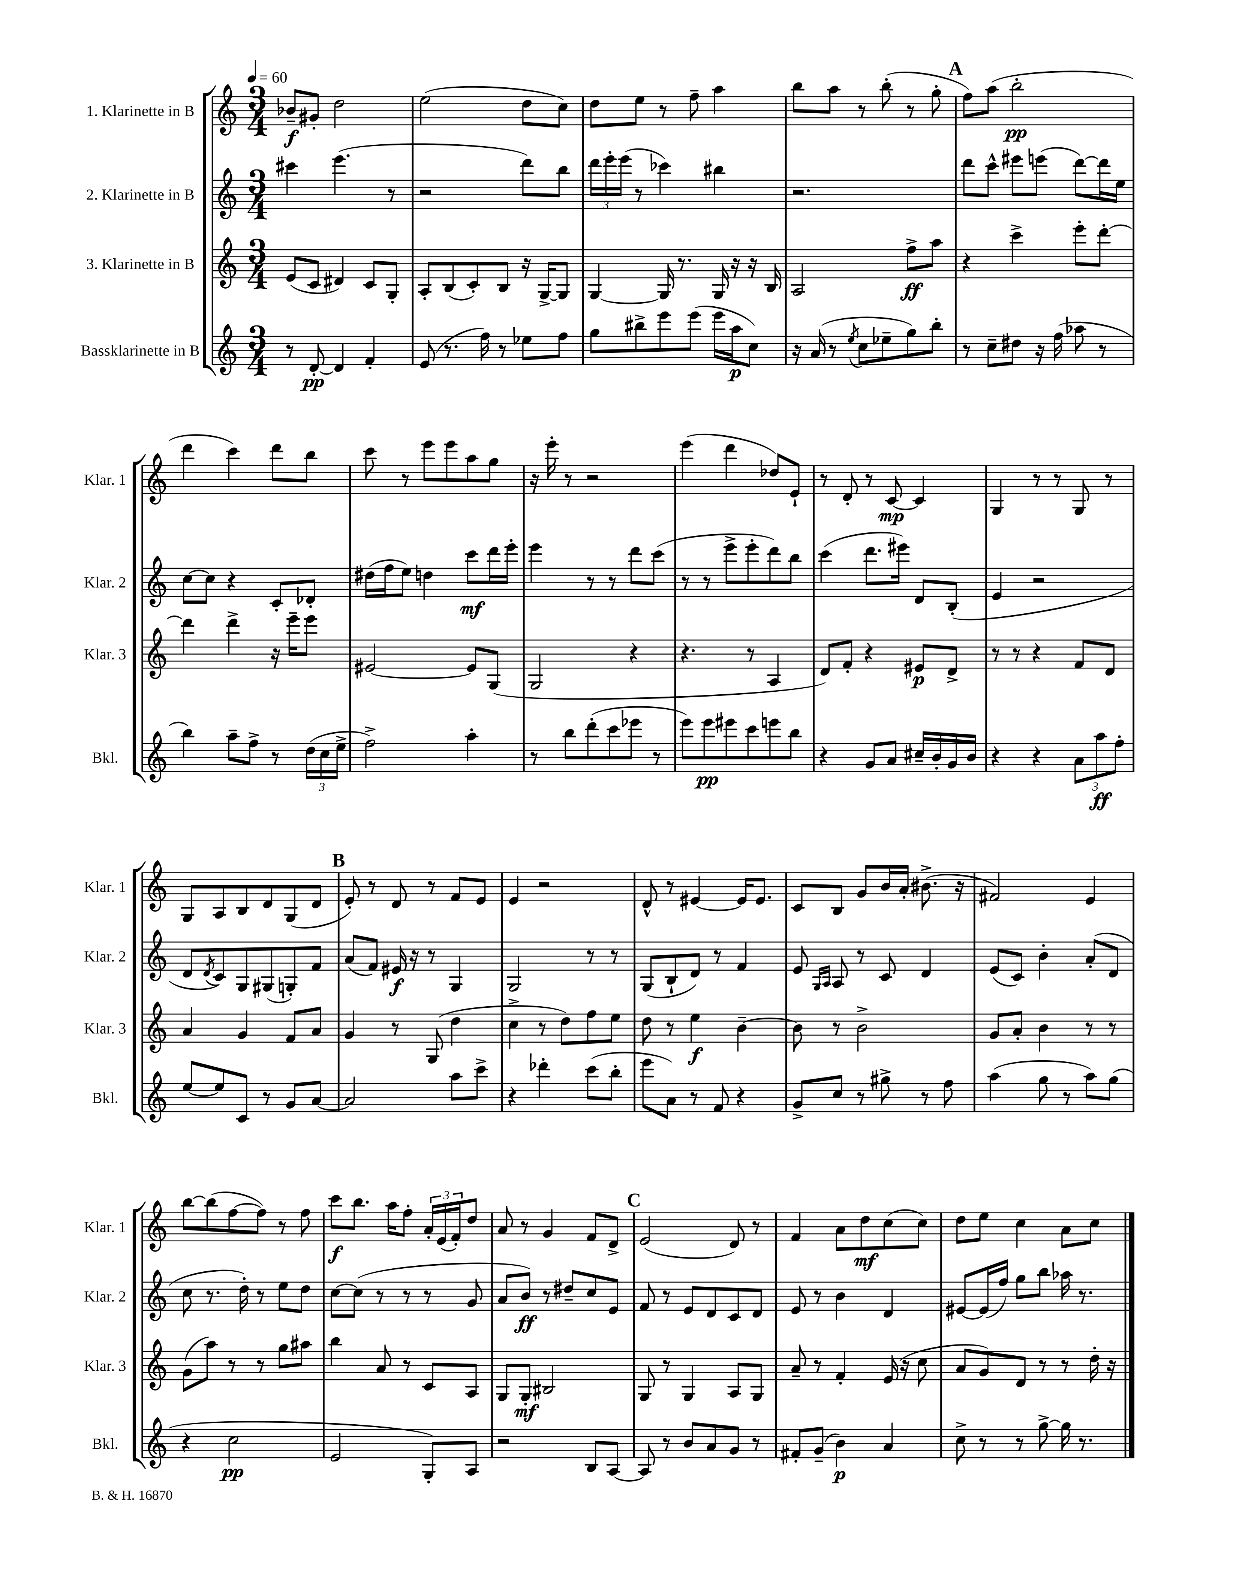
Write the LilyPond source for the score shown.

<<
\new StaffGroup <<
\new Staff = "s0" \with { instrumentName = "1. Klarinette in B" shortInstrumentName = "Klar. 1" } {
    \clef treble \key c \major \numericTimeSignature \time 3/4 \tempo 4 = 60
    bes'8--\f gis'8-. d''2 |
    e''2( d''8 c''8) |
    d''8 e''8 r8 f''8-- a''4 |
    b''8 a''8 r8 b''8-.( r8 g''8-. |
    \mark \markup { \bold "A" } f''8) a''8( b''2-.\pp |
    d'''4 c'''4) d'''8 b''8 |
    c'''8 r8 e'''8 e'''8 a''8 g''8 |
    r16 e'''16-. r8 r2 |
    e'''4( d'''4 des''8) e'8-! |
    r8 d'8-. r8 c'8~\mp c'4 |
    g4 r8 r8 g8 r8 |
    g8 a8 b8 d'8 g8( d'8 |
    \mark \markup { \bold "B" } e'8-.) r8 d'8 r8 f'8 e'8 |
    e'4 r2 |
    d'8-^ r8 eis'4~ eis'16 eis'8. |
    c'8 b8 g'8 b'16 a'16-. bis'8.->( r16 |
    fis'2) e'4 |
    b''8~ b''8( f''8~ f''8) r8 f''8 |
    c'''8\f b''8. a''16 f''8-. \tuplet 3/2 { a'16-. e'16( f'16-.) } d''8 |
    a'8 r8 g'4 f'8 d'8-> |
    \mark \markup { \bold "C" } e'2( d'8) r8 |
    f'4 a'8 d''8\mf c''8( c''8) |
    d''8 e''8 c''4 a'8 c''8 \bar "|." |
}
\new Staff = "s1" \with { instrumentName = "2. Klarinette in B" shortInstrumentName = "Klar. 2" } {
    \clef treble \key c \major \numericTimeSignature \time 3/4
    cis'''4 e'''4.( r8 |
    r2 d'''8) b''8 |
    \tuplet 3/2 { d'''16 e'''16-. e'''16( } r8 ces'''4) bis''4 |
    r2. |
    \mark \markup { \bold "A" } d'''8 c'''8-^ eis'''8 e'''8( d'''8~) d'''16 e''16 |
    c''8~ c''8 r4 c'8-. des'8-. |
    dis''16( f''16 e''8) d''4 c'''8\mf d'''16 e'''16-. |
    e'''4 r8 r8 d'''8 c'''8( |
    r8 r8 e'''8-> e'''8-. d'''8) b''8 |
    c'''4( d'''8. eis'''16) d'8 b8-.( |
    e'4 r2 |
    d'8 \acciaccatura { d'8 } c'8) g8 gis8( g8-.) f'8 |
    \mark \markup { \bold "B" } a'8( f'8) eis'16\f r16 r8 g4 |
    g2 r8 r8 |
    g8( b8-! d'8) r8 f'4 |
    e'8 \grace { g16 a16 } a8 r8 c'8 d'4 |
    e'8( c'8) b'4-. a'8-.( d'8 |
    c''8 r8. d''16-.) r8 e''8 d''8 |
    c''8~ c''8( r8 r8 r8 g'8 |
    a'8 b'8\ff) r8 dis''8-- c''8 e'8 |
    \mark \markup { \bold "C" } f'8 r8 e'8 d'8 c'8 d'8 |
    e'8 r8 b'4 d'4 |
    eis'8~ eis'16( f''16) g''8 b''8 aes''16 r8. \bar "|." |
}
\new Staff = "s2" \with { instrumentName = "3. Klarinette in B" shortInstrumentName = "Klar. 3" } {
    \clef treble \key c \major \numericTimeSignature \time 3/4
    e'8( c'8 dis'4) c'8 g8-. |
    a8-. b8( c'8-.) b8 r16 g16~-> g8 |
    g4~ g16 r8. g16 r16 r16 b16 |
    a2 f''8->\ff a''8 |
    \mark \markup { \bold "A" } r4 c'''4-> e'''8-. d'''8~-. |
    d'''4 d'''4-> r16 e'''16-- e'''8 |
    eis'2~ eis'8 g8( |
    g2 r4 |
    r4. r8 a4 |
    d'8) f'8-. r4 eis'8\p d'8-> |
    r8 r8 r4 f'8 d'8 |
    a'4 g'4 f'8 a'8 |
    \mark \markup { \bold "B" } g'4 r8 g8( d''4 |
    c''4-> r8 d''8) f''8 e''8 |
    d''8 r8 e''4\f b'4~-- |
    b'8 r8 b'2-> |
    g'8 a'8-. b'4 r8 r8 |
    g'8( a''8) r8 r8 g''8 ais''8 |
    b''4 a'8 r8 c'8 a8 |
    g8 g8-.\mf bis2 |
    \mark \markup { \bold "C" } g8 r8 g4 a8 g8 |
    a'8-- r8 f'4-. e'16( r16 c''8 |
    a'8 g'8) d'8 r8 r8 d''16-. r16 \bar "|." |
}
\new Staff = "s3" \with { instrumentName = "Bassklarinette in B" shortInstrumentName = "Bkl." } {
    \clef treble \key c \major \numericTimeSignature \time 3/4
    r8 d'8~-.\pp d'4 f'4-. |
    e'8( r8. f''16) r8 ees''8 f''8 |
    g''8 bis''8-> e'''8 e'''8( e'''16 a''16\p c''8) |
    r16 a'16( r8 \acciaccatura { e''8 } c''8 ees''8-- g''8) b''8-. |
    \mark \markup { \bold "A" } r8 c''8-- dis''8 r16 f''16( aes''8 r8 |
    b''4) a''8-- f''8-> r8 \tuplet 3/2 { d''16( c''16 e''16-> } |
    f''2->) a''4-. |
    r8 b''8 d'''8-.( c'''8 ees'''8 r8 |
    e'''8) e'''8\pp eis'''8 c'''8 e'''8 b''8 |
    r4 g'8 a'8 cis''16-- b'16-. g'16 b'16 |
    r4 r4 \tuplet 3/2 { a'8 a''8\ff f''8-. } |
    e''8~ e''8 c'8 r8 g'8 a'8~ |
    \mark \markup { \bold "B" } a'2 a''8 c'''8-> |
    r4 des'''4-. c'''8( b''8-. |
    e'''8 a'8) r8 f'8 r4 |
    g'8-> c''8 r8 gis''8-> r8 f''8 |
    a''4( g''8 r8 a''8) g''8( |
    r4 c''2\pp |
    e'2 g8-.) a8 |
    r2 b8 a8~ |
    \mark \markup { \bold "C" } a8 r8 b'8 a'8 g'8 r8 |
    fis'8-. g'8--( b'4\p) a'4 |
    c''8-> r8 r8 g''8~-> g''16 r8. \bar "|." |
}
>>
>>
\layout { \context { \Score \remove "Bar_number_engraver" } }
